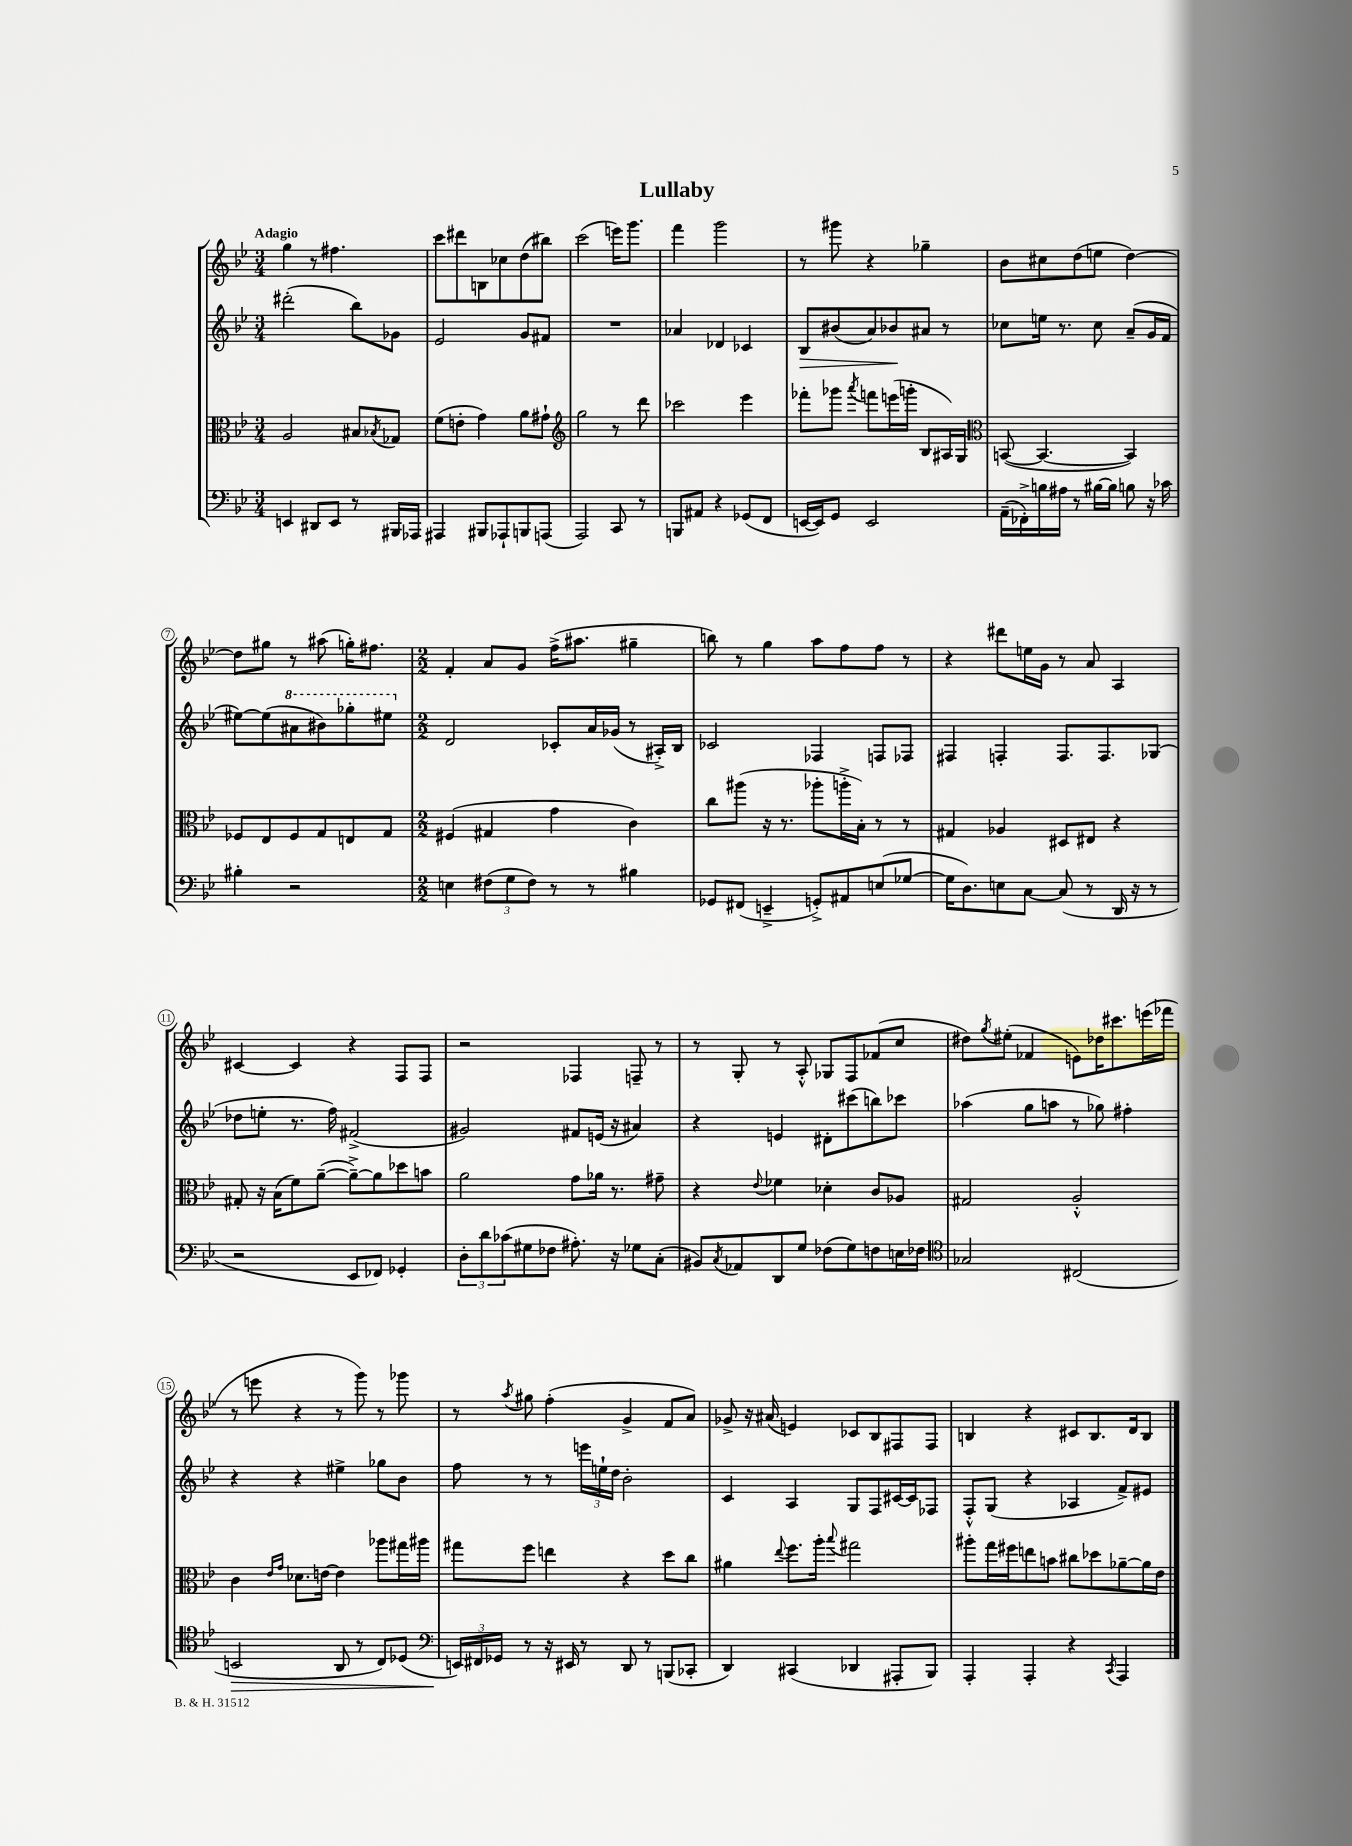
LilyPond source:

\header { title = "Lullaby" }
<<
\new StaffGroup <<
\new Staff = "s0" {
    \clef treble \key bes \major \numericTimeSignature \time 3/4 \tempo "Adagio"
    g''4 r8 fis''4. |
    c'''8 dis'''8 b8 ces''8 d''8( bis''8) |
    c'''2( e'''16) g'''8. |
    f'''4 g'''2 |
    r8 gis'''8 r4 ges''4-- |
    bes'8 cis''8 d''8( e''8 d''4~) |
    d''8 gis''8 r8 ais''8( g''16-.) fis''8. |
    \numericTimeSignature \time 2/2 f'4-. a'8 g'8 f''16->( ais''8. gis''4-- |
    b''8) r8 g''4 a''8 f''8 f''8 r8 |
    r4 dis'''8 e''16 g'16 r8 a'8 a4 |
    cis'4~ cis'4 r4 f8 f8 |
    r2 fes4 f8-- r8 |
    r8 g8-. r8 a8-.-^ ges8 f8 fes'8( c''8 |
    dis''8) \acciaccatura { g''8 } eis''8-.( fes'4 e'8) des''16 cis'''8. e'''16( fes'''16 |
    r8 e'''8 r4 r8 g'''8) r8 ges'''8 |
    r8 \acciaccatura { a''8 } gis''8 f''4-.( g'4-> f'8 a'8) |
    ges'8-> r16 ais'16( e'4) ces'8 bes8 fis8 fis8 |
    b4 r4 cis'8 b8. d'16 b8 \bar "|." |
}
\new Staff = "s1" {
    \clef treble \key bes \major \numericTimeSignature \time 3/4
    dis'''2-.( bes''8) ges'8 |
    ees'2 g'8 fis'8 |
    R2. |
    aes'4 des'4 ces'4 |
    bes8\> bis'8( a'8) bes'8\! ais'8 r8 |
    ces''8 e''16 r8. ces''8 a'8--( g'16 f'16 |
    eis''8~) eis''8( \ottava #1 ais''8 bis''8) ges'''8-. eis'''8 \ottava #0 |
    \numericTimeSignature \time 2/2 d'2 ces'8-. a'16 ges'16( r8 ais16-.->) bes16 |
    ces'2 fes4 f8 fes8 |
    fis4 f4-. f8. f8. ges8( |
    des''8 e''8-. r8. f''16) fis'2->( |
    gis'2) fis'8 e'16( r16 ais'4) |
    r4 e'4 dis'8-. cis'''8( b''8) ces'''8 |
    aes''4( g''8 a''8 r8 ges''8) fis''4-. |
    r4 r4 eis''4-> ges''8 bes'8 |
    f''8 r8 r8 \tuplet 3/2 { e'''16 e''16-! d''16 } bes'2-. |
    c'4 a4 g8 f8 cis'16~ cis'16 fes8 |
    f8-.-^ g8( r4 aes4 f'8->) eis'8 \bar "|." |
}
\new Staff = "s2" {
    \clef alto \key bes \major \numericTimeSignature \time 3/4
    a2 bis8 \acciaccatura { bes8 } ges8 |
    f'8( e'8-. g'4) a'8 gis'8-! |
    \clef treble g''2 r8 d'''8 |
    ces'''2 ees'''4 |
    fes'''8-. ges'''8 \acciaccatura { a'''8 } f'''8 e'''16( g'''16-. bes8 ais16) g16 |
    \clef alto b,8~( b,4.~ b,4) |
    fes8 ees8 fes8 g8 e8 g8 |
    \numericTimeSignature \time 2/2 fis4( gis4 g'4 c'4) |
    c''8 ais''8( r16 r8. aes''8-. a''16-.-> bes16-.) r8 r8 |
    gis4 aes4 dis8 eis8 r4 |
    gis8-. r16 bes16( f'8) a'8~--( a'8~--->) a'8 des''8 b'8 |
    a'2 g'8 aes'16 r8. gis'8-- |
    r4 \appoggiatura { ees'8 } fes'4 des'4-. c'8 aes8 |
    gis2 a2-.-^ |
    c'4 \grace { ees'16 g'16 } des'8. e'16~ e'4 aes''8 gis''16 ais''16 |
    gis''8 f''8 e''4 r4 d''8 c''8 |
    ais'4 \appoggiatura { ees''8 } f''8. a''16-. \appoggiatura { bes''8 } gis''2 |
    ais''8-. g''16 fis''16 e''8 b'8 cis''8 des''8 aes'8~-- aes'16 ees'16 \bar "|." |
}
\new Staff = "s3" {
    \clef bass \key bes \major \numericTimeSignature \time 3/4
    e,4 dis,8 e,8 r8 bis,,16 aes,,16 |
    ais,,4 bis,,8 aes,,8-! b,,8 a,,8( |
    a,,2) c,8 r8 |
    b,,8 ais,8 r4 ges,8( f,8 |
    e,16~ e,16) g,8 e,2 |
    a,16--( fes,16-.->) b16 ais16 r8 bis16~ bis16 b8 r16 ces'16 |
    bis4-. r2 |
    \numericTimeSignature \time 2/2 e4 \tuplet 3/2 { fis8( g8 fis8) } r8 r8 bis4 |
    ges,8 fis,8( e,4---> g,8-.->) ais,8 e8( ges8~ |
    ges16 d8.) e8 c8~ c8( r8 d,16 r16 r8 |
    r2 ees,8 fes,8) ges,4-. |
    \tuplet 3/2 { d8-. d'8 ces'8( } gis8 fes8 ais8.-.) r16 ges8 c8-.( |
    bis,8) \acciaccatura { c8 } aes,8 d,8 g8 fes8( g8) f8 e16 fes16 |
    \clef tenor ges2 cis2( |
    b,2\> a,8 r8 c8) des8( |
    \clef bass \tuplet 3/2 { e,16\!) fis,16 ges,16 } r8 r16 eis,16 r8 d,8 r8 b,,8( ces,8-. |
    d,4) cis,4( des,4 ais,,8-. bes,,8) |
    a,,4-. a,,4-. r4 \acciaccatura { c,8 } a,,4 \bar "|." |
}
>>
>>
\layout { \context { \Score \override BarNumber.stencil = #(make-stencil-circler 0.1 0.3 ly:text-interface::print) } }
